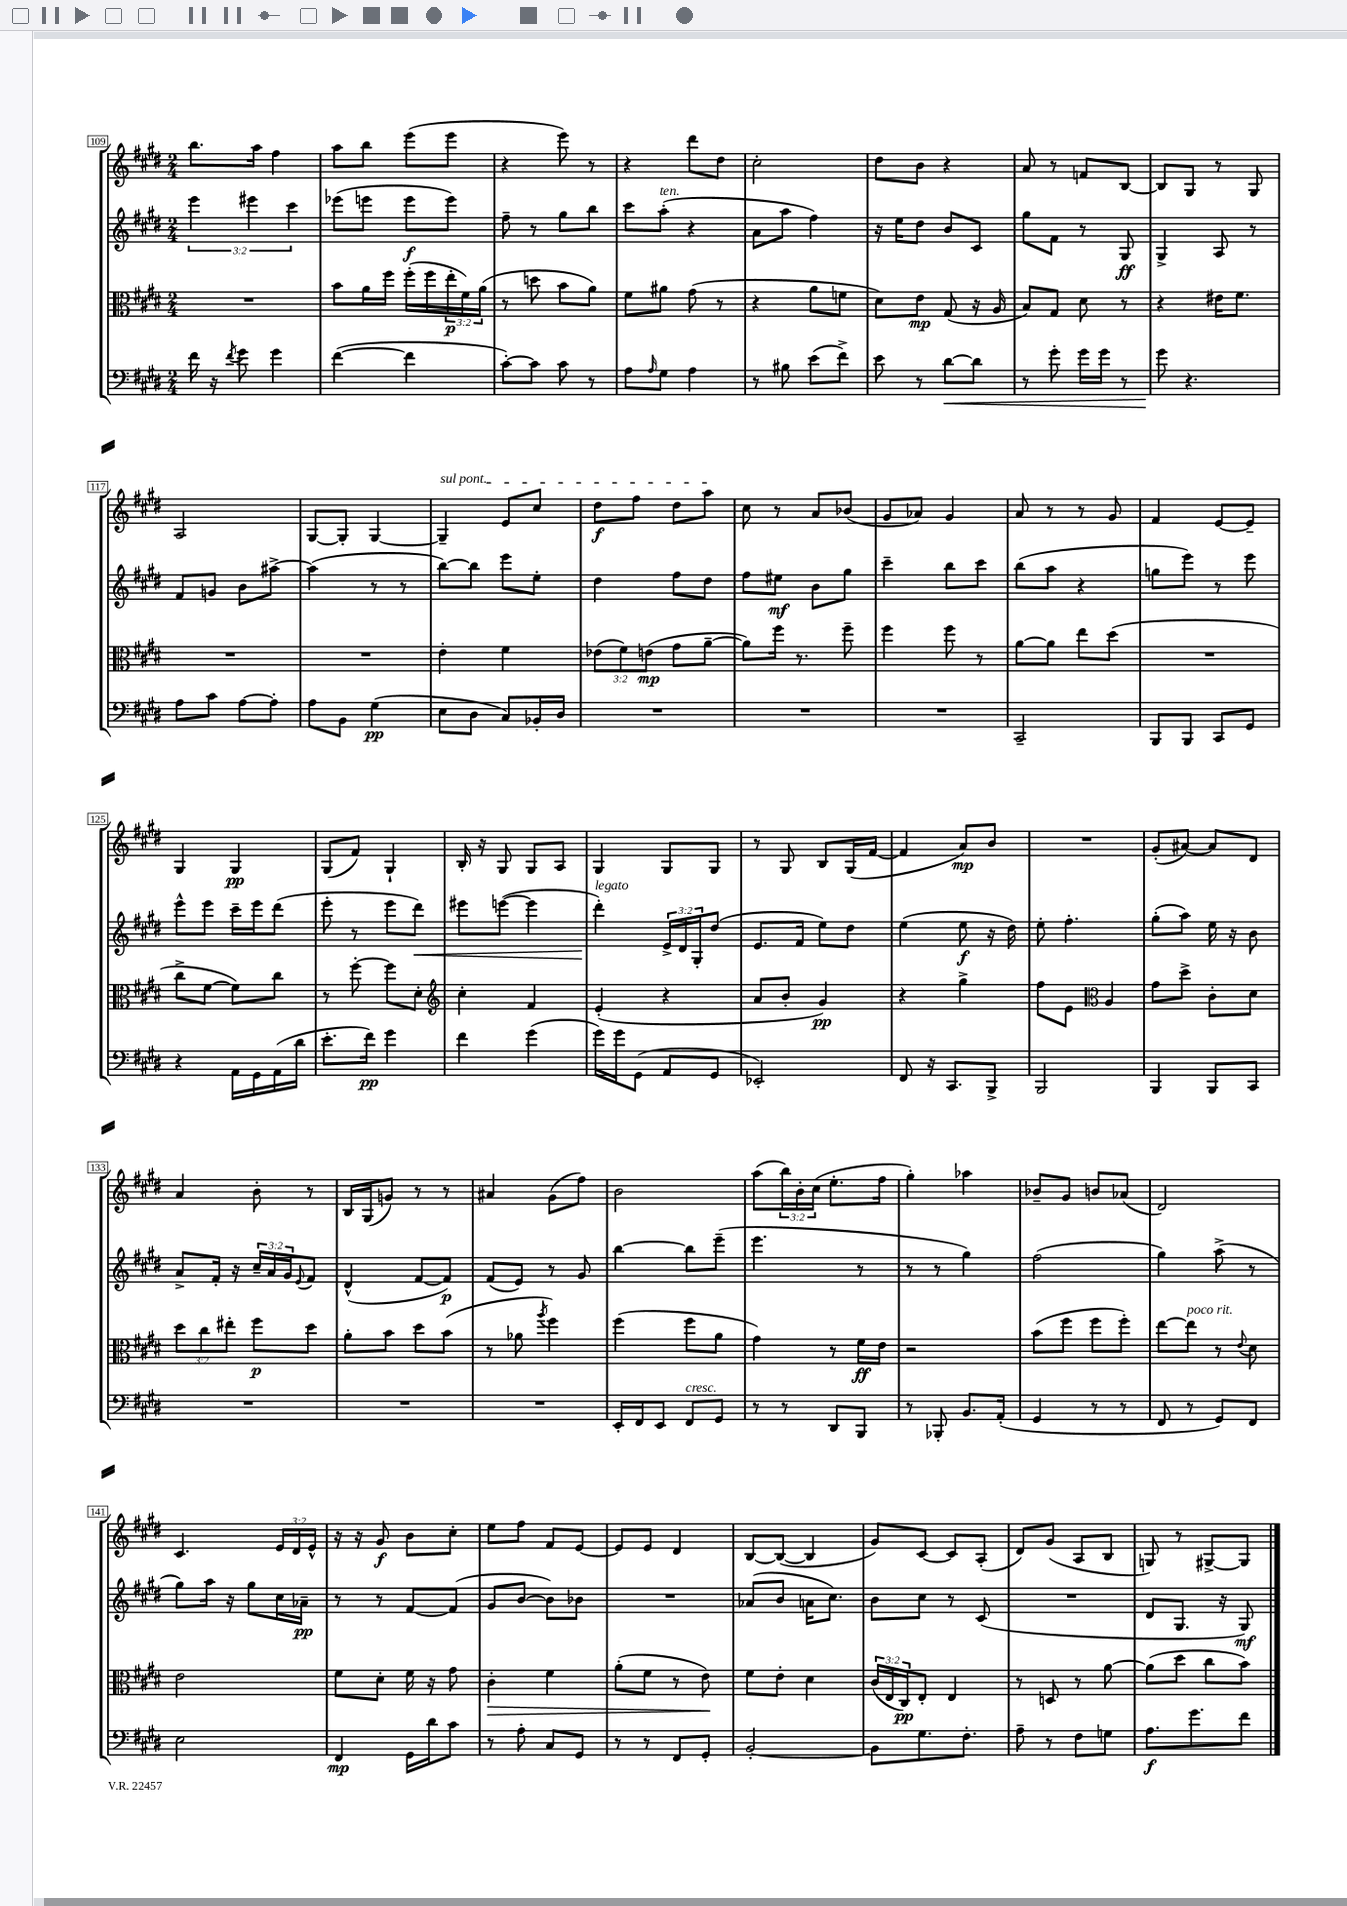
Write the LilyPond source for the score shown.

<<
\new StaffGroup <<
\new Staff = "s0" {
    \clef treble \key e \major \numericTimeSignature \time 2/4 \override Staff.TupletNumber.text = #tuplet-number::calc-fraction-text
    b''8. a''16 fis''4 |
    a''8 b''8 e'''8( e'''8 |
    r4 e'''8) r8 |
    r4 dis'''8 dis''8 |
    cis''2-. |
    dis''8 b'8 r4 |
    a'8 r8 f'8 b8~ |
    b8 gis8 r8 gis8 |
    a2 |
    gis8~ gis8-. gis4~ |
    \once \override TextSpanner.bound-details.left.text = \markup { \italic "sul pont." } gis4--\startTextSpan e'8 cis''8 |
    dis''8\f fis''8 dis''8 a''8\stopTextSpan |
    cis''8 r8 a'8 bes'8( |
    gis'8 aes'8) gis'4 |
    a'8 r8 r8 gis'8 |
    fis'4 e'8~ e'8-- |
    gis4 gis4\pp |
    gis8( fis'8) gis4-! |
    b16-. r16 gis8 gis8 a8 |
    gis4 gis8 gis8 |
    r8 gis8 b8 gis16( fis'16~ |
    fis'4 a'8\mp) b'8 |
    R2 |
    gis'8-.( ais'8~) ais'8 dis'8 |
    a'4 b'8-. r8 |
    b16 gis16( g'8) r8 r8 |
    ais'4 gis'8( fis''8) |
    b'2 |
    a''8( \tuplet 3/2 { b''16) b'16-. cis''16( } e''8.-. fis''16 |
    gis''4-.) aes''4 |
    bes'8-- gis'8 b'8 aes'8( |
    dis'2) |
    cis'4. \tuplet 3/2 { e'16 dis'16 e'16-^ } |
    r16 r16 gis'8\f b'8 cis''8-. |
    e''8 fis''8 fis'8 e'8~ |
    e'8 e'8 dis'4 |
    b8~ b8~( b4 |
    gis'8) cis'8~ cis'8 a8-.( |
    dis'8) gis'8( a8 b8 |
    g8) r8 gis8~-> gis8 \bar "|." |
}
\new Staff = "s1" {
    \clef treble \key e \major \numericTimeSignature \time 2/4 \override Staff.TupletNumber.text = #tuplet-number::calc-fraction-text
    \tuplet 3/2 { e'''4 eis'''4 cis'''4 } |
    ees'''8( e'''8 e'''8\f e'''8) |
    fis''8-- r8 gis''8 b''8 |
    cis'''8 a''8-.^\markup { \italic "ten." }( r4 |
    a'8 a''8 fis''4) |
    r16 e''16 dis''8 b'8 cis'8 |
    gis''8 fis'8 r8 gis8\ff |
    gis4-> a8 r8 |
    fis'8 g'8 b'8 ais''8~-> |
    ais''4( r8 r8 |
    b''8~) b''8 e'''8 e''8-. |
    dis''4 fis''8 dis''8 |
    fis''8 eis''8\mf b'8 gis''8 |
    cis'''4-- b''8 cis'''8 |
    b''8( a''8 r4 |
    g''8 e'''8) r8 e'''8 |
    e'''8-^ e'''8 cis'''16-- e'''16 dis'''8( |
    e'''8-. r8 e'''8 dis'''8\<) |
    eis'''8 e'''8~( e'''4 |
    dis'''4-.\!^\markup { \italic "legato" }) \tuplet 3/2 { e'16-> dis'16 gis16-. } dis''8( |
    e'8. fis'16 e''8) dis''8 |
    e''4( e''8\f r16 dis''16) |
    e''8-. fis''4.-. |
    gis''8-.( a''8) e''16 r16 b'8 |
    a'8-> fis'16-. r16 \tuplet 3/2 { cis''16-- a'16 gis'16 } \appoggiatura { e'8 } fis'8 |
    dis'4-^( fis'8~ fis'8\p) |
    fis'8( e'8) r8 gis'8 |
    b''4~ b''8 e'''8--( |
    e'''4. r8 |
    r8 r8 gis''4) |
    fis''2( |
    gis''4) a''8->( r8 |
    gis''8) a''16 r16 gis''8 cis''16 aes'16--\pp |
    r8 r8 fis'8~ fis'8( |
    gis'8 b'8~ b'8) bes'8 |
    R2 |
    aes'8( b'8 a'16 cis''8.) |
    b'8 cis''8 r8 cis'8( |
    R2 |
    dis'8 gis8. r16 gis8\mf) \bar "|." |
}
\new Staff = "s2" {
    \clef alto \key e \major \numericTimeSignature \time 2/4 \override Staff.TupletNumber.text = #tuplet-number::calc-fraction-text
    R2 |
    b'8 a'16 fis''16 fis''16-.( fis''16 \tuplet 3/2 { e''16-.\p fis'16) a'16( } |
    r8 d''8 b'8 a'8) |
    fis'8 ais'8 gis'8( r8 |
    r4 a'8 f'8 |
    dis'8) e'8\mp gis8( r16 a16 |
    b8) gis8 dis'8 r8 |
    r4 eis'16 fis'8. |
    R2 |
    R2 |
    e'4-. fis'4 |
    \tuplet 3/2 { ees'8( fis'8) e'8\mp( } gis'8 a'8~-- |
    a'8) fis''16 r8. fis''8-- |
    fis''4 fis''8 r8 |
    a'8~ a'8 e''8 dis''8( |
    R2 |
    cis''8-> fis'8~ fis'8) cis''8 |
    r8 fis''8~-. fis''8 dis'8-. |
    \clef treble cis''4-. fis'4 |
    e'4-.( r4 |
    a'8 b'8-. gis'4\pp) |
    r4 gis''4-> |
    fis''8 e'8 \clef alto a4 |
    gis'8 dis''8-> cis'8-. dis'8 |
    \tuplet 3/2 { dis''8 cis''8 eis''8-. } fis''8\p dis''8 |
    a'8-. b'8 dis''8 b'8( |
    r8 aes'8 \acciaccatura { a''8 } fis''4) |
    fis''4( fis''8 a'8 |
    gis'4) r8 fis'16\ff e'16 |
    r2 |
    b'8( fis''8 fis''8 fis''8-.) |
    e''8~ e''8^\markup { \italic "poco rit." } r8 \appoggiatura { e'8 } dis'8 |
    e'2 |
    fis'8 dis'8-. fis'16 r16 gis'8 |
    cis'4-.\> fis'4 |
    a'8-.( fis'8 r8 e'8\!) |
    fis'8 e'8-. dis'4 |
    \tuplet 3/2 { cis'16( e16 cis16\pp) } e8-. e4 |
    r8 d8 r8 a'8~ |
    a'8( dis''8 cis''8 b'8) \bar "|." |
}
\new Staff = "s3" {
    \clef bass \key e \major \numericTimeSignature \time 2/4
    fis'16 r16 \acciaccatura { fis'8 } gis'8 gis'4 |
    fis'4~( fis'4 |
    cis'8~-.) cis'8 cis'8 r8 |
    a8 \grace { a16 } gis8 a4 |
    r8 bis8 e'8( fis'8->) |
    e'8 r8 dis'8~\< dis'8 |
    r8 gis'8-. gis'16 gis'16 r8 |
    gis'8\! r4. |
    a8 cis'8 a8~ a8-. |
    a8 b,8 gis4\pp( |
    e8 dis8 cis8) bes,16-. dis16 |
    R2 |
    R2 |
    R2 |
    cis,2-- |
    b,,8 b,,8 cis,8 gis,8 |
    r4 a,16 gis,16 a,16( dis'16 |
    e'8.-. fis'16\pp) gis'4 |
    fis'4 gis'4( |
    gis'16) gis'16 gis,8( a,8 gis,8 |
    ees,2-.) |
    fis,8 r16 cis,8. b,,8-> |
    b,,2 |
    b,,4 b,,8 cis,8 |
    R2 |
    R2 |
    R2 |
    e,16-. fis,16 e,8 fis,8^\markup { \italic "cresc." } gis,8 |
    r8 r8 dis,8 b,,8 |
    r8 bes,,8-. b,8. a,16-.( |
    gis,4 r8 r8 |
    fis,8 r8 gis,8) fis,8 |
    e2 |
    fis,4\mp gis,16 dis'16 cis'8 |
    r8 a8-. cis8 gis,8 |
    r8 r8 fis,8 gis,8-. |
    b,2~-. |
    b,8 gis8. fis8.-. |
    a8-- r8 fis8 g8 |
    a8.\f gis'8. fis'8 \bar "|." |
}
>>
>>
\layout { \context { \Score currentBarNumber = #109 \override BarNumber.stencil = #(make-stencil-boxer 0.1 0.3 ly:text-interface::print) } }
